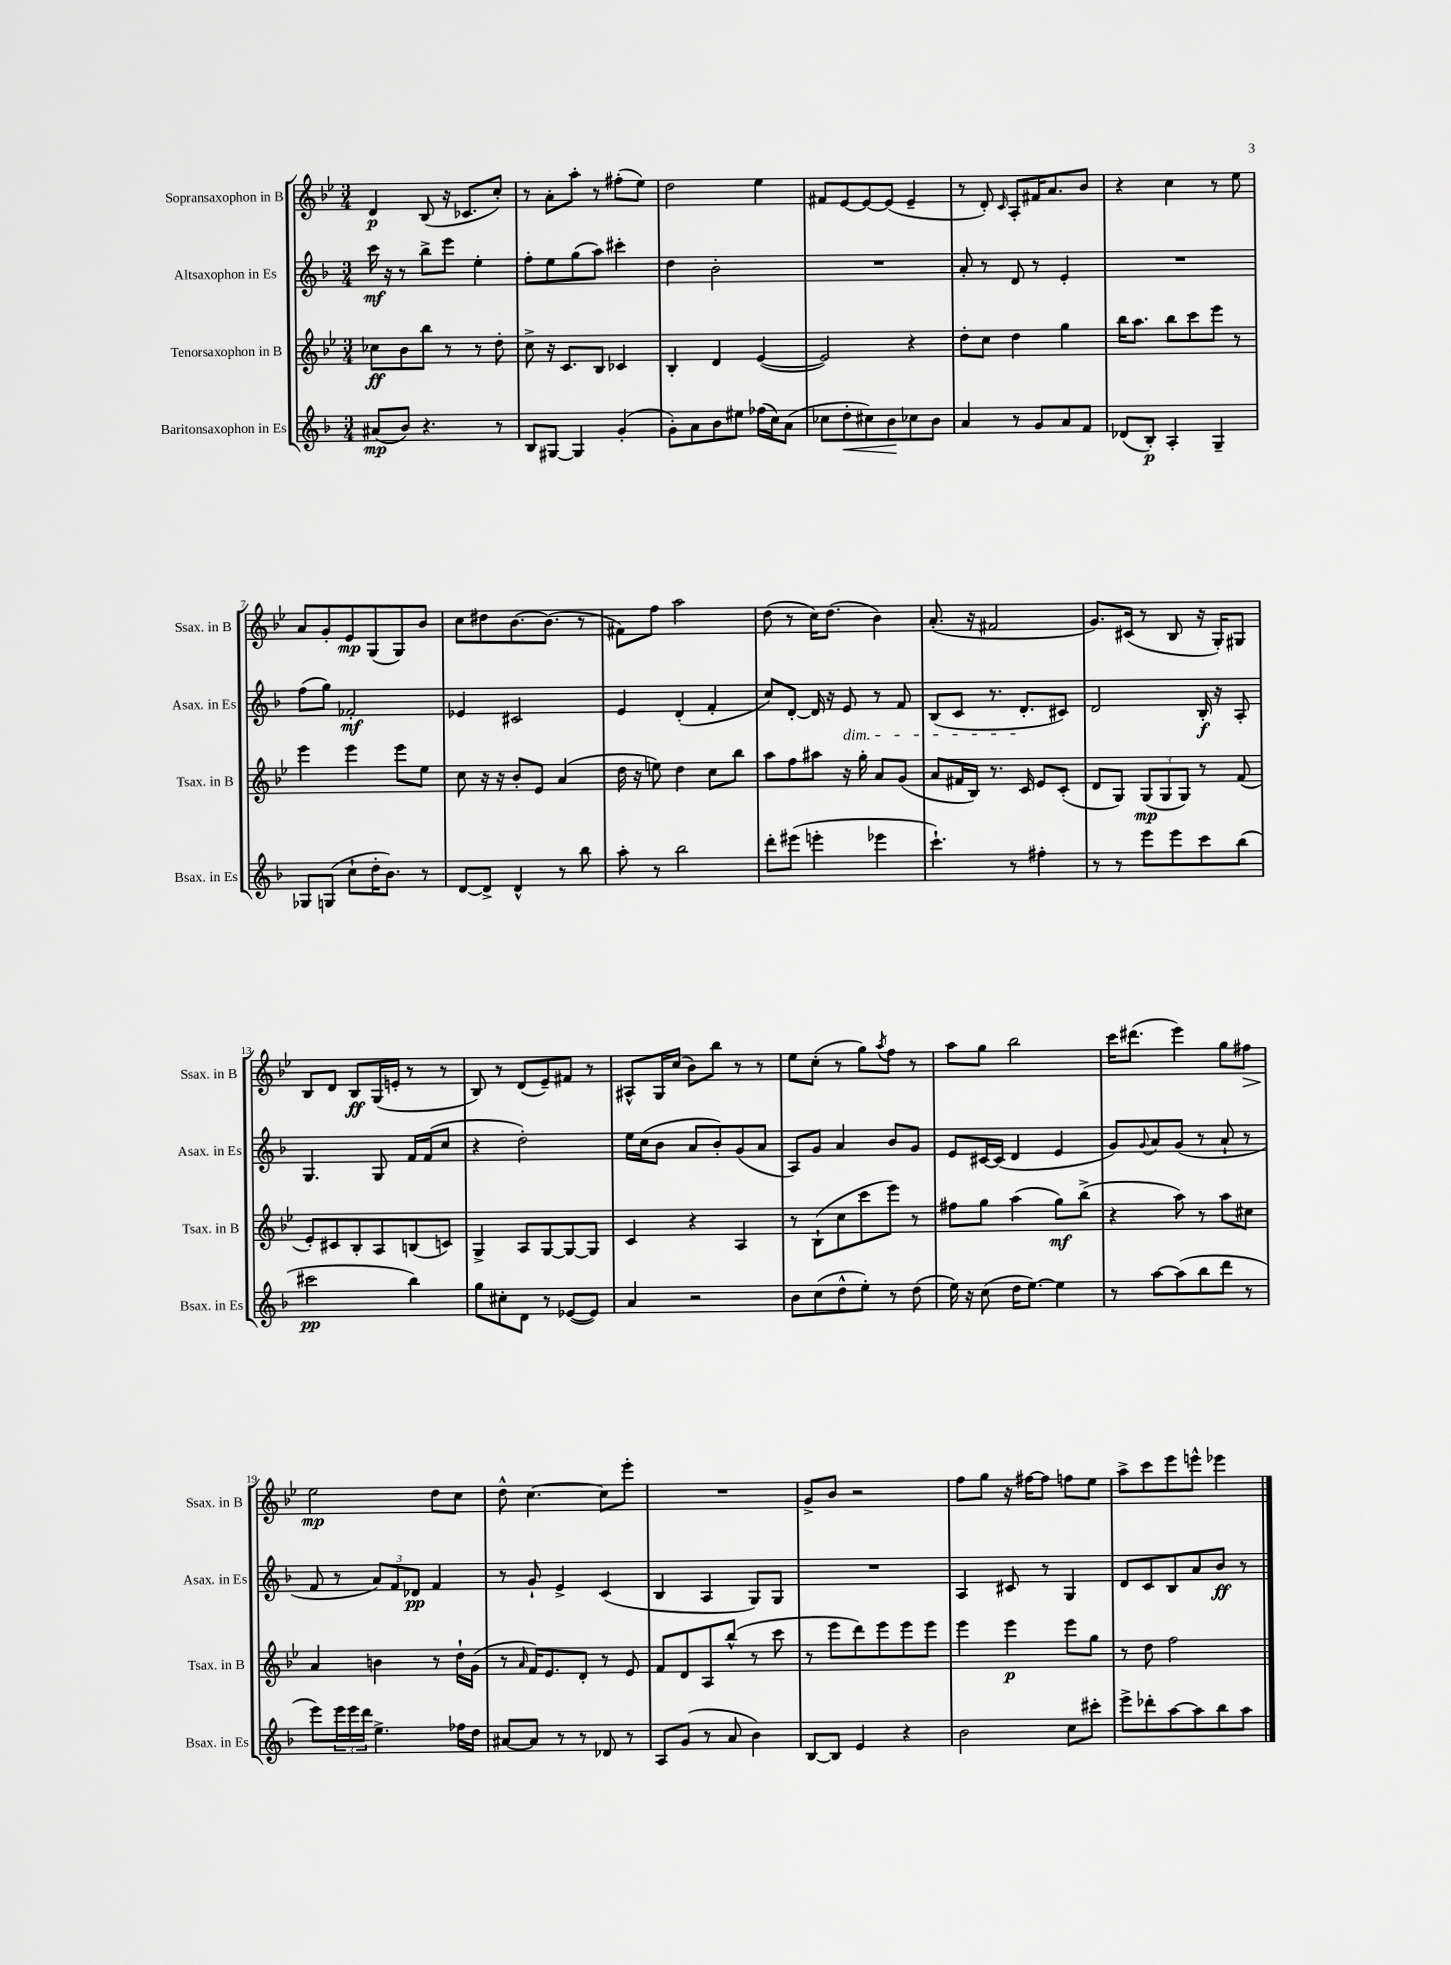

**kern	**kern	**kern	**kern
*staff4	*staff3	*staff2	*staff1
*clefG2	*clefG2	*clefG2	*clefG2
*k[b-]	*k[b-e-]	*k[b-]	*k[b-e-]
*M3/4	*M3/4	*M3/4	*M3/4
(8a#	8cc-	16ccc	4d
.	.	16r	.
8b-)	8b-	8r	.
4.r	8bb-	8bb-^	(8B-
.	8r	8eee	16r
.	.	.	8.c-
.	8r	4ee'	.
8r	8dd'	.	8cc')
=	=	=	=
8B-	8cc^	8ff'	8r
[8G#	16r	8ee	8a'
.	8.c	.	.
4G#]	.	(8gg	8aa'
.	8B-	8aa)	8r
(4g'	4c-	4ccc#'	(8ff#'
.	.	.	8ee-)
=	=	=	=
8g')	4B-'	4dd	2dd
8a	.	.	.
8b-	4d	2b-'	.
8ee#	.	.	.
(16ff-	([4e-	.	4ee-
16cc)	.	.	.
(8a	.	.	.
=	=	=	=
8cc-	2e-])	2.r	8f#
8dd'	.	.	[8e-
8cc#)	.	.	8e-_
8b-	.	.	(8e-]
8cc-	4r	.	4e-~
8b-	.	.	.
=	=	=	=
4a	8dd'	8a'	8r
.	8cc	8r	8d')
.	.	.	16qqc
8r	4dd	8d	8A'
8g	.	8r	16f#
.	.	.	8.a
8a	4gg	4e'	.
8f	.	.	8b-
=	=	=	=
(8d-	16bb-	2.r	4r
.	8.aa	.	.
8B-')	.	.	.
4A'	8bb-	.	4cc
.	8ccc	.	.
4G~	8eee-	.	8r
.	8r	.	8ee-
=	=	=	=
8G-	4eee-	(8ff	8a
(8G	.	8gg)	8g'
8cc`	4eee-	2f-'	8e-
16dd'	.	.	(8G
8.b-)	.	.	.
.	8eee-	.	8G)
8r	8ee-	.	8b-
=	=	=	=
[8d	8cc	4e-	8cc
8d^]	16r	.	8dd#
.	16r	.	.
4d^^	8b-'	2c#	[8.b-
.	8e-	.	.
.	.	.	(8.b-]
8r	(4a	.	.
8bb-	.	.	8r
=	=	=	=
8aa'	16dd	4e	8f#)
.	16r	.	.
8r	8ee)	.	8ff
2bb-	4dd	(4d'	2aa
.	8cc	4f'	.
.	8bb-	.	.
=	=	=	=
8ddd'	8aa	8cc)	(8dd
(8eee#	8ff	[8d'	8r
4eee'	8aa#	16d]	16cc)
.	.	16r	(8.dd
.	16r	8e	.
.	16gg'	.	.
4eee-	8a	8r	4b-)
.	(8g	8f	.
=	=	=	=
4.ccc`)	8a	(8B-	(8.a'
.	16f#	8c	.
.	16B-)	.	16r
.	8.r	8.r	2f#
8r	.	.	.
.	16c	8.d'	.
4ff#'	8e-	.	.
.	(8c'	8c#)	.
=	=	=	=
8r	8d	2d	8.g)
8r	8G)	.	.
.	.	.	(16c#
8eee	(12G	.	8r
.	12G	.	.
8eee	.	.	8B-
.	12G)	.	.
8ccc	8r	16B-'	16r
.	.	16r	16G')
(8bb-	(8f	8A'	8G#
=	=	=	=
2ccc#	8e-')	4.G	8B-
.	8c#	.	8d
.	8B-'	.	8B-
.	8A	8G	(16G
.	.	.	16e'
4bb-)	(8B	16f	8r
.	.	(16f	.
.	8c)	8cc	8r
=	=	=	=
8gg	4G^	4r	8B-)
8cc#'	.	.	8r
8d	8A	2dd')	(8d
8r	[8G	.	8e-~)
([8e-	8G_	.	8f#
8e-])	8G]	.	8r
=	=	=	=
4a	4c	16ee	8A#^^
.	.	(16cc	.
.	.	8b-	16G
.	.	.	(16cc
2r	4r	8a	8b-)
.	.	8b-')	8bb-
.	4A	(8g	8r
.	.	8a	8r
=	=	=	=
8b-	8r	8A)	8ee-
(8cc	(8B-`	8g	(8cc'
8dd^^	8cc	4a	8r
8ee')	8ccc	.	8gg)
.	.	.	8qaa
8r	8eee-)	8b-	8ff
(8dd	8r	8g	8r
=	=	=	=
16ee)	8ff#	8e	8aa
16r	.	.	.
(8cc	8gg	[16c#	8gg
.	.	(16c#]	.
16dd	(4aa	4d	2bb-
[8.ee)	.	.	.
4ee]	8gg)	4e	.
.	(8bb-^	.	.
=	=	=	=
8r	4r	8g)	16ccc
.	.	.	(8.ddd#
.	.	8qqg	.
[8aa	.	8a	.
(8aa]	8aa)	(8g	4eee-)
8bb-	8r	8r	.
8ddd	8aa	8a`	8gg
8r	8cc#	8r	8ff#
=	=	=	=
8eee)	4a	8f	2ee-
24eee	.	8r	.
24eee	.	.	.
24ddd	.	.	.
4.ee^	4b	12a)	.
.	.	12f	.
.	.	12d-	.
.	8r	4f	8dd
16ff-	16dd`	.	8cc
16dd	(16g	.	.
=	=	=	=
[8a#	8r	8r	8dd^^
.	16qqa	.	.
8a#]	16f)	8g`	[4.cc
.	8.e-	.	.
8r	.	4e^	.
8r	8d'	.	.
8d-	8r	(4c	8cc]
8r	8e-	.	8eee-'
=	=	=	=
8A	8f	4B-	2.r
(8g	8d	.	.
8r	8A	4A	.
8a	(8bb-^^	.	.
4b-)	8r	8G)	.
.	8ccc	8G	.
=	=	=	=
[8B-	8r	2.r	8g^
8B-]	8eee-	.	8b-
4e	8ddd)	.	2r
.	8eee-	.	.
4r	8eee-	.	.
.	8eee-	.	.
=	=	=	=
2b-	4eee-	4A	8ff
.	.	.	8gg
.	4eee-	8c#	16r
.	.	.	[16ff#
.	.	8r	8ff#]
8cc	8eee-	4G	8ff
8ccc#'	8gg	.	8ee-
=	=	=	=
8eee^	8r	8d	8aa^
8ddd-'	8dd	8c	8ccc
[8aa	2ff	8B-	8eee-
8aa]	.	8a	8eee^^
8bb-	.	8b-	4eee-
8aa	.	8r	.
==	==	==	==
*-	*-	*-	*-
